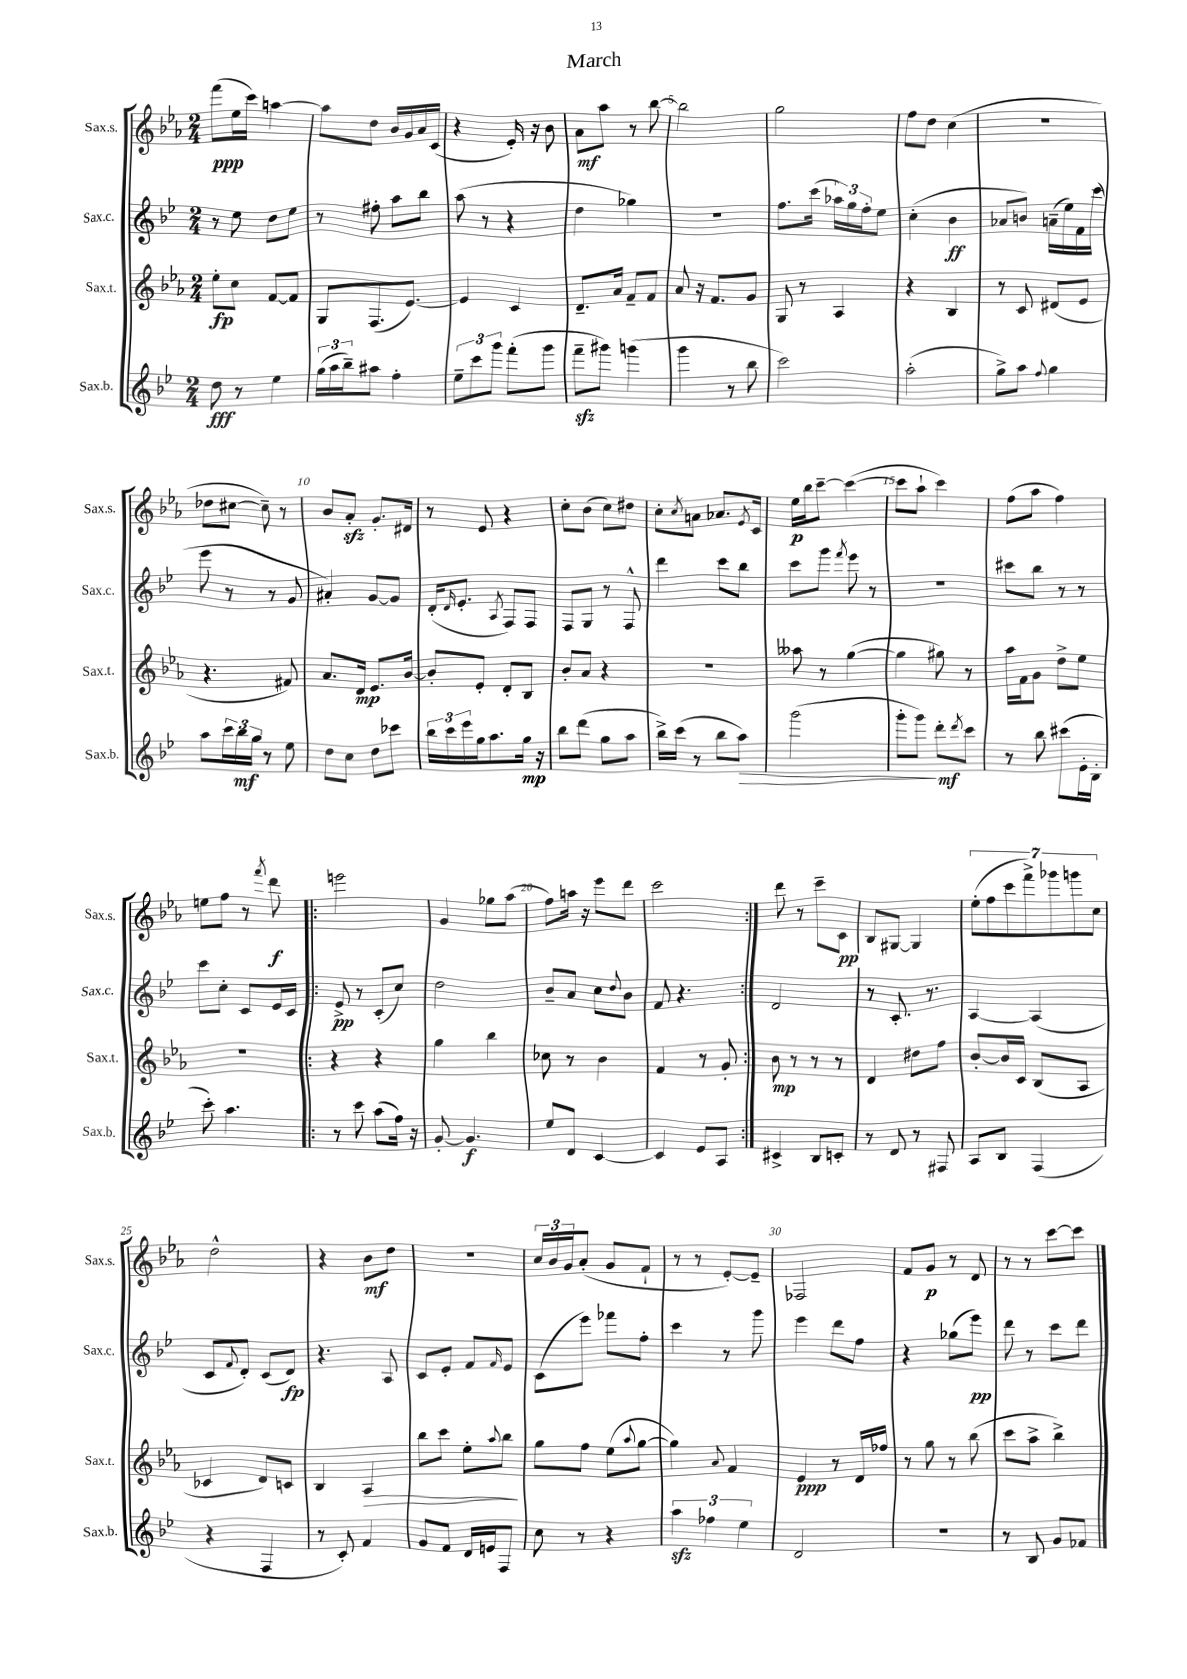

**kern	**dynam	**kern	**dynam	**kern	**dynam	**kern	**dynam
*part4	*part4	*part3	*part3	*part2	*part2	*part1	*part1
*staff4	*staff4	*staff3	*staff3	*staff2	*staff2	*staff1	*staff1
*I"Sax.b.	*	*I"Sax.t.	*	*I"Sax.c.	*	*I"Sax.s.	*
*I'Sax.b.	*	*I'Sax.t.	*	*I'Sax.c.	*	*I'Sax.s.	*
*clefG2	*	*clefG2	*	*clefG2	*	*clefG2	*
*k[b-e-]	*	*k[b-e-a-]	*	*k[b-e-]	*	*k[b-e-a-]	*
*M2/4	*	*M2/4	*	*M2/4	*	*M2/4	*
=1	=1	=1	=1	=1	=1	=1	=1
8dd\	fff	8ee-'\L	fp	8r	.	(8fff\L	ppp
8r	.	8cc\J	.	8ee-\	.	16ee-\L	.
.	.	.	.	.	.	16ccc\JJ)	.
4ee-\	.	[8f/L	.	8dd\L	.	[4aan\	.
.	.	8f/J]	.	8ee-\J	.	.	.
=2	=2	=2	=2	=2	=2	=2	=2
(24gg\LL	.	8G/L	.	8r	.	8aa\L]	.
24aa\	.	.	.	.	.	.	.
24bb-~\J)	.	.	.	.	.	.	.
8aa#X\J	.	(8.F/	.	8ff#X'\	.	8dd\J	.
4ff'\	.	.	.	8aa\L	.	16b-/LL	.
.	.	[8.e-/J)	.	.	.	16g/	.
.	.	.	.	8bb-\J	.	16a-/	.
.	.	.	.	.	.	(16c/JJ	.
=3	=3	=3	=3	=3	=3	=3	=3
12ee-~\L	.	4e-/]	.	(8aa\	.	4r	.
12ccc\	.	.	.	.	.	.	.
.	.	.	.	8r	.	.	.
12ggg\J	.	.	.	.	.	.	.
(8fff'\L	.	4c/	.	4r	.	16e-'/)	.
.	.	.	.	.	.	16r	.
8ggg\J	.	.	.	.	.	8b-\	.
=4	=4	=4	=4	=4	=4	=4	=4
8fffzz~\L	.	8.d~/L	.	4dd\	.	8a-\L	mf
8ggg#X\J)	.	.	.	.	.	8aa-\J	.
.	.	16a-/Jk	.	.	.	.	.
(4gggn\	.	8f~/L	.	4gg-X\)	.	8r	.
.	.	8f/J	.	.	.	[8bb-\	.
=5	=5	=5	=5	=5	=5	=5	=5
4ggg\	.	8a-/	.	2r	.	2bb-\]	.
.	.	16r	.	.	.	.	.
.	.	8.f/L	.	.	.	.	.
8r	.	.	.	.	.	.	.
8bb-\	.	8g/J	.	.	.	.	.
=6	=6	=6	=6	=6	=6	=6	=6
2ccc\)	.	8G/	.	8.ff\L	.	2gg\	.
.	.	8r	.	.	.	.	.
.	.	.	.	(16ccc\Jk	.	.	.
.	.	4A-/	.	24aa-X\LL)	.	.	.
.	.	.	.	24gg\	.	.	.
.	.	.	.	24ff'\J	.	.	.
.	.	.	.	8ee-\J	.	.	.
=7	=7	=7	=7	=7	=7	=7	=7
(2aa'\	.	4r	.	(4cc'\	.	8ff\L	.
.	.	.	.	.	.	8dd\J	.
.	.	4B-/	.	4b-\	ff	(4cc\	.
=8	=8	=8	=8	=8	=8	=8	=8
8gg^\L)	.	8r	.	8a-X/L	.	2r	.
8aa\J	.	8c/	.	8bn/J)	.	.	.
8qqff/	.	.	.	.	.	.	.
4gg\	.	(8d#X/L	.	(16an~\LL	.	.	.
.	.	.	.	16ee-\)	.	.	.
.	.	8e-/J	.	16f\	.	.	.
.	.	.	.	(16ccc\JJ	.	.	.
!!LO:LB:g=z
=9	=9	=9	=9	=9	=9	=9	=9
8aa\L	.	4.r	.	8eee-\	.	8dd-X\L	.
24ccc\L	.	.	.	8r	.	[8cc#X\J	.
24bb-\	mf	.	.	.	.	.	.
24gg\JJ	.	.	.	.	.	.	.
8r	.	.	.	8r	.	8cc#~\])	.
8ee-\	.	8f#X/)	.	8g/	.	8r	.
=10	=10	=10	=10	=10	=10	=10	=10
8dd\L	.	8.a-/L	.	4a#X'/)	.	8b-/L	.
8cc\J	.	.	.	.	.	8a-zz'/J	.
.	.	16d/Jk	mp	.	.	.	.
8dd\L	.	8.e-/L	.	[8g/L	.	8.g'/L	.
8ccc-X\J	.	.	.	8g/J]	.	.	.
.	.	[16b-/Jk	.	.	.	16d#X/Jk	.
=11	=11	=11	=11	=11	=11	=11	=11
24bb-\LL	.	8b-'/L]	.	(16d'/KL	.	8r	.
24ccc\	.	.	.	.	.	.	.
.	.	.	.	16qqd/	.	.	.
.	.	.	.	8.e-'/J	.	.	.
24eee-\	.	.	.	.	.	.	.
16gg\J	.	8e-'/J	.	.	.	8e-/	.
8.aa\	.	.	.	.	.	.	.
.	.	.	.	8qA/	.	.	.
.	.	8d'/L	.	8F/L)	.	4r	.
16gg\Jk	mp	8B-/J	.	8F/J	.	.	.
16r	.	.	.	.	.	.	.
=12	=12	=12	=12	=12	=12	=12	=12
8bb-\L	.	8b-'/L	.	8F/L	.	8cc'\L	.
(8ddd\J	.	8a-/J	.	8G/J	.	(8b-\J	.
8gg\L	.	4r	.	8r	.	8cc\L)	.
8aa\J	.	.	.	8F^^/	.	8dd#X\J	.
=13	=13	=13	=13	=13	=13	=13	=13
16bb-^\LL)	.	2r	.	4ddd\	.	8cc'\L	.
(16ccc\JJ	.	.	.	.	.	.	.
.	.	.	.	.	.	8qcc/	.
8r	.	.	.	.	.	8an\J	.
8bb-\L	.	.	.	8ccc\L	.	8.a-X/L	.
!	!LO:HP:b	!	!	!	!	!	!
8aa\J)	>	.	.	8bb-\J	.	.	.
.	.	.	.	.	.	8qe-/	.
.	.	.	.	.	.	16c/Jk	.
=14	=14	=14	=14	=14	=14	=14	=14
(2ggg\	.	8aa--X\	.	8ccc\L	.	16ee-\LL	p
.	.	.	.	.	.	16bb-\J	.
.	.	8r	.	8ggg\J	.	[8ccc~\J	.
.	.	.	.	8qfff/	.	.	.
.	.	([4gg\	.	8eee-\	.	(4ccc\_	.
.	.	.	.	8r	.	.	.
=15	=15	=15	=15	=15	=15	=15	=15
8ggg'\L	.	4gg\]	.	2r	.	8ccc\L]	.
8ggg\J)	.	.	.	.	.	8aa-`\J	.
8ddd'\L	] mf	8gg#X\)	.	.	.	4ccc\)	.
8qddd/	.	.	.	.	.	.	.
8ccc\J	.	8r	.	.	.	.	.
=16	=16	=16	=16	=16	=16	=16	=16
8r	.	16aa-\LL	.	8ccc#X\L	.	(8ff\L	.
.	.	16f\J	.	.	.	.	.
8bb-\	.	8g\J	.	8bb-\J	.	8aa-\J	.
(8ccc#X\L	.	8dd^\L	.	8r	.	4ff\)	.
16e-'\L	.	8ee-\J	.	8r	.	.	.
16B-'\JJ	.	.	.	.	.	.	.
!!LO:LB:g=z
=17	=17	=17	=17	=17	=17	=17	=17
8ccc'\)	.	2r	.	8ccc\L	.	8een\L	.
4.aa\	.	.	.	8cc'\J	.	8ff\J	.
.	.	.	.	8c/L	.	8r	.
.	.	.	.	.	.	8qfff/	.
.	.	.	.	16e-/L	.	8ddd\	f
.	.	.	.	16c/JJ	.	.	.
=18!|:	=18!|:	=18!|:	=18!|:	=18!|:	=18!|:	=18!|:	=18!|:
8r	.	4r	.	8e-^/	pp	2eeen\	.
8ccc\	.	.	.	8r	.	.	.
(8aa\L	.	4r	.	(8c'/L	.	.	.
16ff\Jk)	.	.	.	8cc/J)	.	.	.
16r	.	.	.	.	.	.	.
=19	=19	=19	=19	=19	=19	=19	=19
[8g'/	.	4gg\	.	2dd\	.	4g/	.
4.g/]	f	.	.	.	.	.	.
.	.	4bb-\	.	.	.	8gg-X\L	.
.	.	.	.	.	.	(8aa-\J	.
=20	=20	=20	=20	=20	=20	=20	=20
8ee-/L	.	8cc-X\	.	8b-~/L	.	8ff\L)	.
8d/J	.	8r	.	8a/J	.	16aan\Jk	.
.	.	.	.	.	.	16r	.
[4c/	.	4b-\	.	8cc\L	.	8eee-\L	.
.	.	.	.	8qqdd/	.	.	.
.	.	.	.	8b-\J	.	8ddd\J	.
=21	=21	=21	=21	=21	=21	=21	=21
4c/]	.	4f/	.	8f/	.	2ccc\	.
.	.	.	.	4.r	.	.	.
8e-/L	.	8r	.	.	.	.	.
8A/J	.	8g'/	.	.	.	.	.
=22:|!	=22:|!	=22:|!	=22:|!	=22:|!	=22:|!	=22:|!	=22:|!
4c#X^/	.	8b-\	mp	2d/	.	8ddd\	.
.	.	8r	.	.	.	8r	.
8B-/L	.	8r	.	.	.	8ccc~\L	.
8cn'/J	.	8r	.	.	.	8c\J	pp
=23	=23	=23	=23	=23	=23	=23	=23
8r	.	4d/	.	8r	.	8B-/L	.
8d/	.	.	.	8.c'/	.	[8G#X/J	.
8r	.	8dd#X\L	.	.	.	4G#/]	.
.	.	.	.	8.r	.	.	.
8F#X/	.	8ff\J	.	.	.	.	.
=24	=24	=24	=24	=24	=24	=24	=24
8A/L	.	[8b-'/L	.	[4A/	.	(14ee-'\L	.
.	.	.	.	.	.	14ff\	.
8B-/J	.	16b-/L]	.	.	.	.	.
.	.	.	.	.	.	14ccc\	.
.	.	16c/JJ	.	.	.	.	.
.	.	.	.	.	.	14fff^\)	.
(4F/	.	(8B-/L	.	(4A/]	.	.	.
.	.	.	.	.	.	14ggg-X\	.
.	.	.	.	.	.	14gggn\	.
.	.	8A-/J	.	.	.	.	.
.	.	.	.	.	.	14cc\J	.
!!LO:LB:g=z
=25	=25	=25	=25	=25	=25	=25	=25
4r	.	4c-X/	.	8c/L	.	2dd^^\	.
.	.	.	.	8qqf/	.	.	.
.	.	.	.	8d'/J)	.	.	.
4F/	.	8d/L)	.	(8c/L	.	.	.
.	.	8cn/J	.	8d/J)	fp	.	.
=26	=26	=26	=26	=26	=26	=26	=26
8r	.	4B-/	.	4.r	.	4r	.
8c'/)	.	.	.	.	.	.	.
!	!	!	!LO:HP:b	!	!	!	!
4f/	.	4A-/	>	.	.	8b-\L	mf
.	.	.	.	8A/	.	8dd\J	.
=27	=27	=27	=27	=27	=27	=27	=27
8g/L	.	8bb-\L	.	8c/L	.	2r	.
8f/J	.	8ccc\J	.	8e-'/J	.	.	.
16d/LL	.	8ee-'\L	.	8f/L	.	.	.
16en/J	.	.	.	.	.	.	.
.	.	8qqaa-/	.	16qqf/	.	.	.
8F/J	.	8bb-\J	.	8e-/J	.	.	.
.	.	.	]	.	.	.	.
=28	=28	=28	=28	=28	=28	=28	=28
8cc\	.	8gg\L	.	(8c\L	.	24cc/LL	.
.	.	.	.	.	.	24b-/	.
.	.	.	.	.	.	24g/J	.
8r	.	8ff\J	.	8eee-\J)	.	(8a-'/J	.
4r	.	(8ee-\L	.	8fff-X\L	.	8g/L	.
.	.	8qqaa-/	.	.	.	.	.
.	.	[8gg\J	.	8ff'\J	.	8f`/J	.
=29	=29	=29	=29	=29	=29	=29	=29
6aazz\	.	4gg\])	.	4ccc\	.	8r	.
.	.	.	.	.	.	8r	.
6ff-X\	.	.	.	.	.	.	.
.	.	8qqa-/	.	.	.	.	.
.	.	4f/	.	8r	.	[8e-'/L)	.
6ee-\	.	.	.	.	.	.	.
.	.	.	.	8ggg\	.	8e-~/J]	.
=30	=30	=30	=30	=30	=30	=30	=30
2d/	.	4e-/	ppp	4eee-\	.	2F-X/	.
.	.	8r	.	8ddd\L	.	.	.
.	.	16d/LL	.	8ff\J	.	.	.
.	.	16ff-X/JJ	.	.	.	.	.
=31	=31	=31	=31	=31	=31	=31	=31
2r	.	8r	.	4r	.	8f/L	.
.	.	8gg\	.	.	.	8g/J	p
.	.	8r	.	(8gg-X\L	.	8r	.
.	.	(8bb-\	.	8eee-\J)	pp	8d/	.
=32	=32	=32	=32	=32	=32	=32	=32
8r	.	8ccc\L	.	8ddd\	.	8r	.
8B-/	.	8aa-^\J	.	8r	.	8r	.
8g/L	.	4bb-^\)	.	8ccc\L	.	[8ccc\L	.
8f-X/J	.	.	.	8ddd\J	.	8ccc\J]	.
==	==	==	==	==	==	==	==
*-	*-	*-	*-	*-	*-	*-	*-
